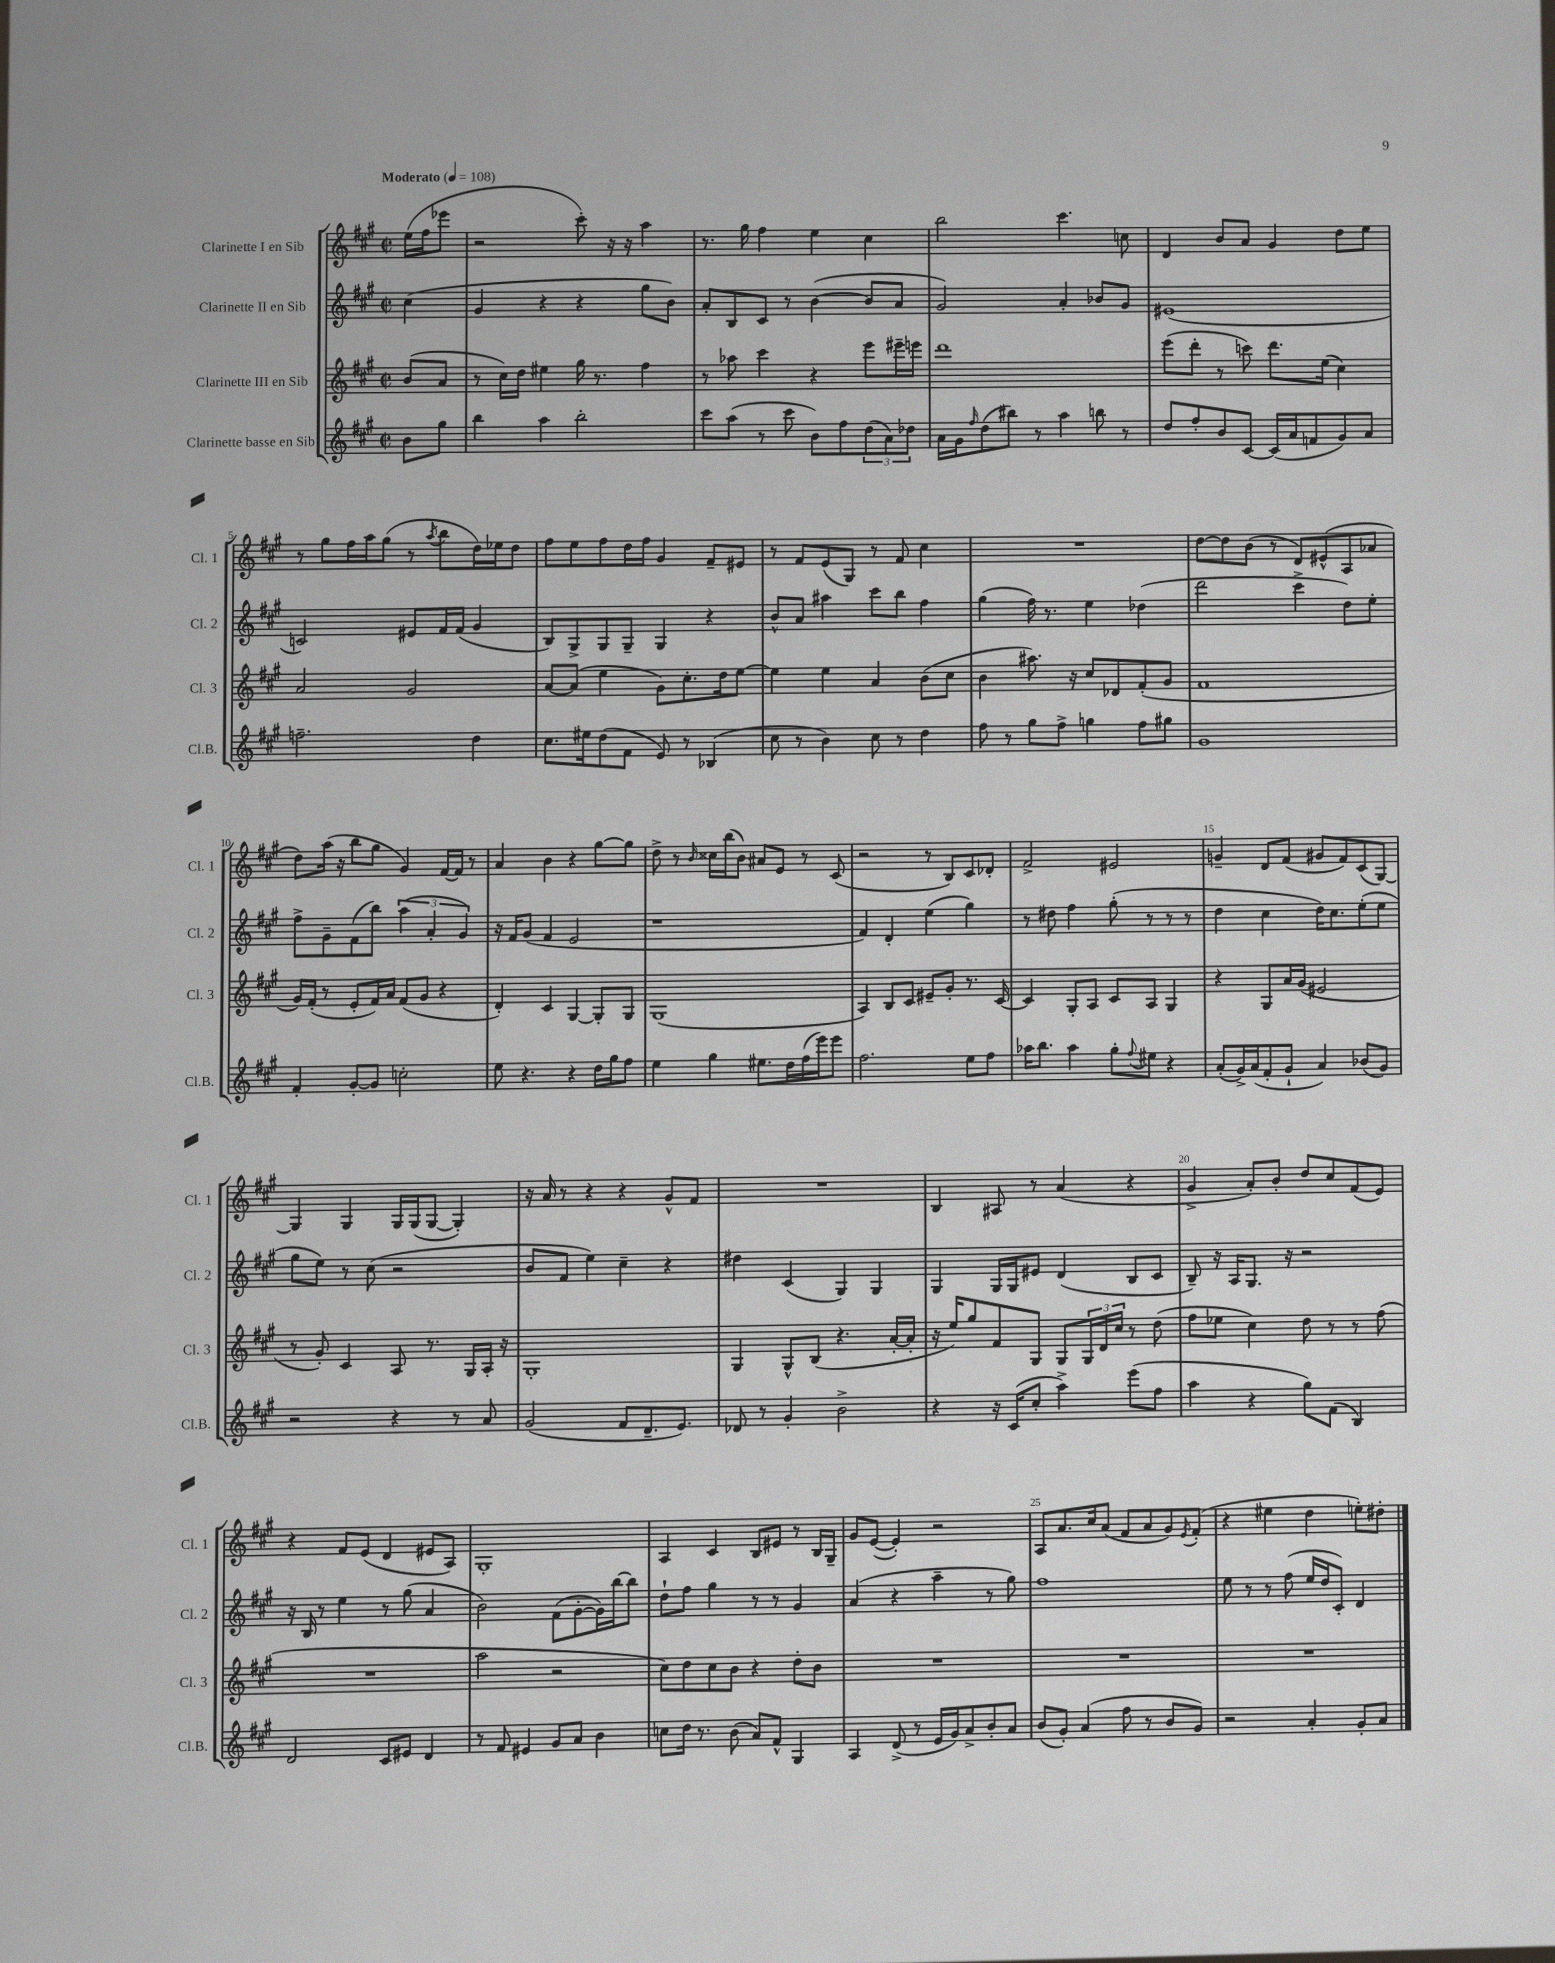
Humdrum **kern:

**kern	**kern	**kern	**kern
*staff4	*staff3	*staff2	*staff1
*clefG2	*clefG2	*clefG2	*clefG2
*k[f#c#g#]	*k[f#c#g#]	*k[f#c#g#]	*k[f#c#g#]
*M2/2	*M2/2	*M2/2	*M2/2
*met(c|)	*met(c|)	*met(c|)	*met(c|)
*MM108	*MM108	*MM108	*MM108
8b\L	(8b/L	(4cc#\	(16ee\LL
.	.	.	16ff#\J
8gg#\J	8a/J	.	8eee-\J
=	=	=	=
4bb\	8r	4g#/	2r
.	16cc#\LL)	.	.
.	16dd\JJ	.	.
4aa\	4ee#\	4r	.
2bb'\	16gg#\	4r	8ccc#'\)
.	8.r	.	.
.	.	.	16r
.	.	.	16r
.	4ff#\	8gg#\L	4aa\
.	.	8b\J)	.
=	=	=	=
8ccc#\L	8r	8a'/L	8.r
(8aa\J	8aa-\	8B/	.
.	.	.	16gg#\
8r	4ccc#\	8c#/J	4ff#\
8ccc#\	.	8r	.
8b\L)	4r	([4b\	4ee\
8ff#\	.	.	.
(12dd\	8eee\L	8b/]L	4cc#\
12a\)	.	.	.
.	16eee#~\L	8a/J	.
12dd-\J	.	.	.
.	16eee\JJ	.	.
=	=	=	=
16a\LL	1ddd	2g#/)	2bb\
16g#\J	.	.	.
16qqff#/	.	.	.
(8dd\	.	.	.
8bb#\J)	.	.	.
8r	.	.	.
4aa\	.	4a'/	4.ccc#\
8bb\	.	8b-/L	.
8r	.	8g#/J	8cc\
=	=	=	=
8dd/L	(8eee\L	(1e#	4d/
8ff#'/	8ddd'\J	.	.
8b/	8r	.	8b/L
[8c#/J	8ccc\)	.	8a/J
(16c#/]LL	8.ddd\L	.	4g#/
16a/J	.	.	.
8f/	.	.	.
.	(16ee\Jk	.	.
8g#/)	4cc#\)	.	8dd\L
8a/J	.	.	8ee\J
=	=	=	=
2.ff~\	2a/	2c/)	8r
.	.	.	8gg#\L
.	.	.	16ff#\L
.	.	.	16aa\J
.	.	.	(8gg#\J
.	2g#/	8e#/L	8r
.	.	.	8qaa/
.	.	16f#/L	8bb\L
.	.	(16f#/JJ	.
4dd\	.	4g#/	16dd\L)
.	.	.	16ee-\J
.	.	.	8dd\J
=	=	=	=
8.cc#\L	[8a/L	8B/L)	8ff#\L
.	(8a/]J	8G#^/	8ee\
16ee#\k	.	.	.
(8dd\	4ee\	8G#/	8ff#\
8f#\J	.	8G#~/J	16dd\L
.	.	.	16ff#\JJ
8e/)	8g#\L)	4G#/	4g#/
8r	8.cc#'\	.	.
(4B-/	.	4r	8f#~/L
.	16dd\k	.	.
.	[8ee\J	.	8e#/J
=	=	=	=
8cc#\	4ee\]	8b^^/L	8r
8r	.	8a/J	8f#/L
4b\)	4ee\	4aa#\	(8e/
.	.	.	8G#/J)
8cc#\	4a/	8ccc#\L	8r
8r	.	8bb\J	8f#/
4dd\	(8b\L	4ff#\	4cc#\
.	8cc#\J	.	.
=	=	=	=
8ff#\	4b\	(4gg#\	1r
8r	.	.	.
8gg#\L	8.aa#\)	16ff#\)	.
.	.	8.r	.
8ff#^\J	.	.	.
.	16r	.	.
4gg\	8cc#/L	4ee\	.
.	8d-/	.	.
8ff#\L	(8f#'/	(4dd-\	.
8gg#\J	8g#/J	.	.
=	=	=	=
1g#	1f#	2ddd\	[8dd\L
.	.	.	8dd\]
.	.	.	(8b\J
.	.	.	8r
.	.	4ccc#^\	8d/L)
.	.	.	(8e#^^/
.	.	8dd\L)	8A/
.	.	8ee'\J	8a-/J
=	=	=	=
4f#'/	16g#/LL)	8ff#^\L	8dd\L)
.	(16f#'/JJ	.	.
.	8r	8g#~\	(16aa\Jk
.	.	.	16r
[8g#'/L	8e'/L	(8f#\	8bb\L
8g#/]J	16f#/L)	8bb\J)	8gg#\J
.	16a/JJ	.	.
2cc'\	(8f#/L	(6aa\	4g#/)
.	8g#/J	.	.
.	.	6a'/	.
.	4r	.	[16f#/LL
.	.	.	16f#/]JJ
.	.	6g#/)	.
.	.	.	8r
=	=	=	=
8ee\	4d'/)	16r	4a/
.	.	16f#/LK	.
4.r	.	(8g#/J	.
.	4c#/	4f#/	4b\
4r	[4G#/	2e/	4r
16dd\LL	8G#'/]L	.	[8gg#\L
16gg#\J	.	.	.
8ff#\J	8G#/J	.	8gg#\]J
=	=	=	=
4ee\	(1G#	1r	8dd^\
.	.	.	8r
.	.	.	16qqb/
4gg#\	.	.	16cc##\LL
.	.	.	(16bb\J
.	.	.	8b\J)
8.ee#\L	.	.	8a#/L
.	.	.	8e/J
16dd\L	.	.	.
(16ff#\	.	.	8r
16eee\J)	.	.	.
8eee\J	.	.	(8c#/
=	=	=	=
2.ff#\	4A/)	4f#/)	2r
.	8B/L	4d'/	.
.	8c#/J	.	.
.	8e#~/L	(4ee\	8r
.	8g#'/J	.	8B/L)
8ee\L	8.r	4gg#\)	8c#/
8ff#\J	.	.	8d-'/J
.	[16c#/	.	.
=	=	=	=
16aa-\LK	4c#/]	8r	2f#^/
8.bb\J	.	.	.
.	.	8dd#\	.
4aa-\	8G#'/L	4ff#\	.
.	8A/J	.	.
8gg#'\L	8c#/L	(8gg#'\	2e#/
8qqff#/	.	.	.
8ee#\J	8A/J	8r	.
4r	4G#/	8r	.
.	.	8r	.
=	=	=	=
(8a'/L	4r	4dd\	4g~/
16g#^/L)	.	.	.
(16a/J	.	.	.
8f#'/	8G#/L	4cc#\	8d/L
8g#`/J	16a/L	.	(8f#/J
.	(16g#/JJ	.	.
4a/)	2e#/	16dd\LK)	8g#/L
.	.	8.cc#\	.
.	.	.	8f#/)
(8b-/L	.	(8ee'\	(8c#/
8g#/J)	.	8ee\J	[8G#/J)
=	=	=	=
2r	8r	8gg#\L	4G#/]
.	8g#'/)	8ee\J)	.
.	4c#/	8r	4G#/
.	.	(8cc#\	.
4r	8A/	2r	16G#/LL
.	.	.	(16G#/J
.	8.r	.	[8G#/J
8r	.	.	4G#'/])
.	16G#/LL	.	.
8a/	16A'/JJ	.	.
.	16r	.	.
=	=	=	=
(2g#/	1G#'	8b/L	16r
.	.	.	16a/
.	.	8f#/J	8r
.	.	4ee\)	4r
8f#/L	.	4cc#~\	4r
8.d~/	.	.	.
.	.	4r	8g#^^/L
8.e/J)	.	.	.
.	.	.	8f#/J
=	=	=	=
8d-/	4G#/	4dd#\	1r
8r	.	.	.
4g#'/	8G#^^/L	(4c#/	.
.	(8B/J	.	.
2b^\	4.r	4G#/)	.
.	.	4G#/	.
.	[16a'/LL	.	.
.	16a'/]JJ	.	.
=	=	=	=
4r	16r	4G#/	4B/
.	16ee/LK)	.	.
.	8gg#/	.	.
16r	8f#/	16G#/LL	8A#/
(16c#/LK	.	16G#/J	.
8cc#'/J	8G#/J	8e#/J	8r
4aa^\)	8G#/L	(4d/	(4a/
.	24G#/L	.	.
.	24d/	.	.
.	24cc#/JJ	.	.
(8eee\L	8r	8B/L	4r
8ff#\J	(8dd\	8c#/J	.
=	=	=	=
4aa\	8ff#\L	8B~/)	4g#^/
.	8ee-\J	16r	.
.	.	16A/LK	.
4r	4cc#\)	8.G#/J	8a'/L)
.	.	.	8b'/J
.	.	16r	.
8gg#\L)	8dd\	2r	8dd/L
(8f#\J	8r	.	8cc#/
4B/)	8r	.	(8f#/
.	(8ff#\	.	8e/J)
=	=	=	=
2d/	1r	16r	4r
.	.	16B/	.
.	.	8r	.
.	.	4ee\	8f#/L
.	.	.	(8e/J
8c#/L	.	8r	4d/
8e#/J	.	(8gg#\	.
4d/	.	4a/	8e#/L
.	.	.	8A/J)
=	=	=	=
8r	2aa\	2b\)	1G#'
8f#/	.	.	.
4e#/	.	.	.
8g#/L	2r	(8f#\L	.
8a/J	.	[8g#'\	.
4b\	.	16g#\]L)	.
.	.	[16bb\J	.
.	.	8bb\]J	.
=	=	=	=
8cc\L	8cc#\L)	8dd`\L	4A/
16dd\Jk	8dd\	8ff#\J	.
8.r	.	.	.
.	8cc#\	4gg#\	4c#/
(8b\	8b\J	.	.
8a/L)	4r	8r	8B/L
8f#^^/J	.	8r	8e#/J
4G#/	8dd'\L	4g#/	8r
.	8b\J	.	16B/LL
.	.	.	16G#~/JJ
=	=	=	=
4A/	1r	(4a/	8g#/L
.	.	.	([8e/J
(8d^/	.	4r	4e'/])
8r	.	.	.
16e/LL	.	4aa~\	2r
16g#/J)	.	.	.
8a^/	.	.	.
8b'/	.	8r	.
8a/J	.	8gg#\)	.
=	=	=	=
(8b/L	1r	1ff#	8A/L
8g#'/J)	.	.	8.a/
(4a/	.	.	.
.	.	.	16cc#/k
.	.	.	(8a/J
8ff#\	.	.	8f#/L
8r	.	.	8a/
8b/L	.	.	8g#/)
.	.	.	8qe/
8g#/J)	.	.	(8f#'/J
=	=	=	=
2r	1r	8ee\	4r
.	.	8r	.
.	.	8r	4ee#\
.	.	(8ff#\	.
4a'/	.	16ee/LL	4dd\
.	.	16dd/J	.
.	.	8c#'/J)	.
8g#'/L	.	4d/	8ee'\L)
8a/J	.	.	8dd#'\J
==	==	==	==
*-	*-	*-	*-
